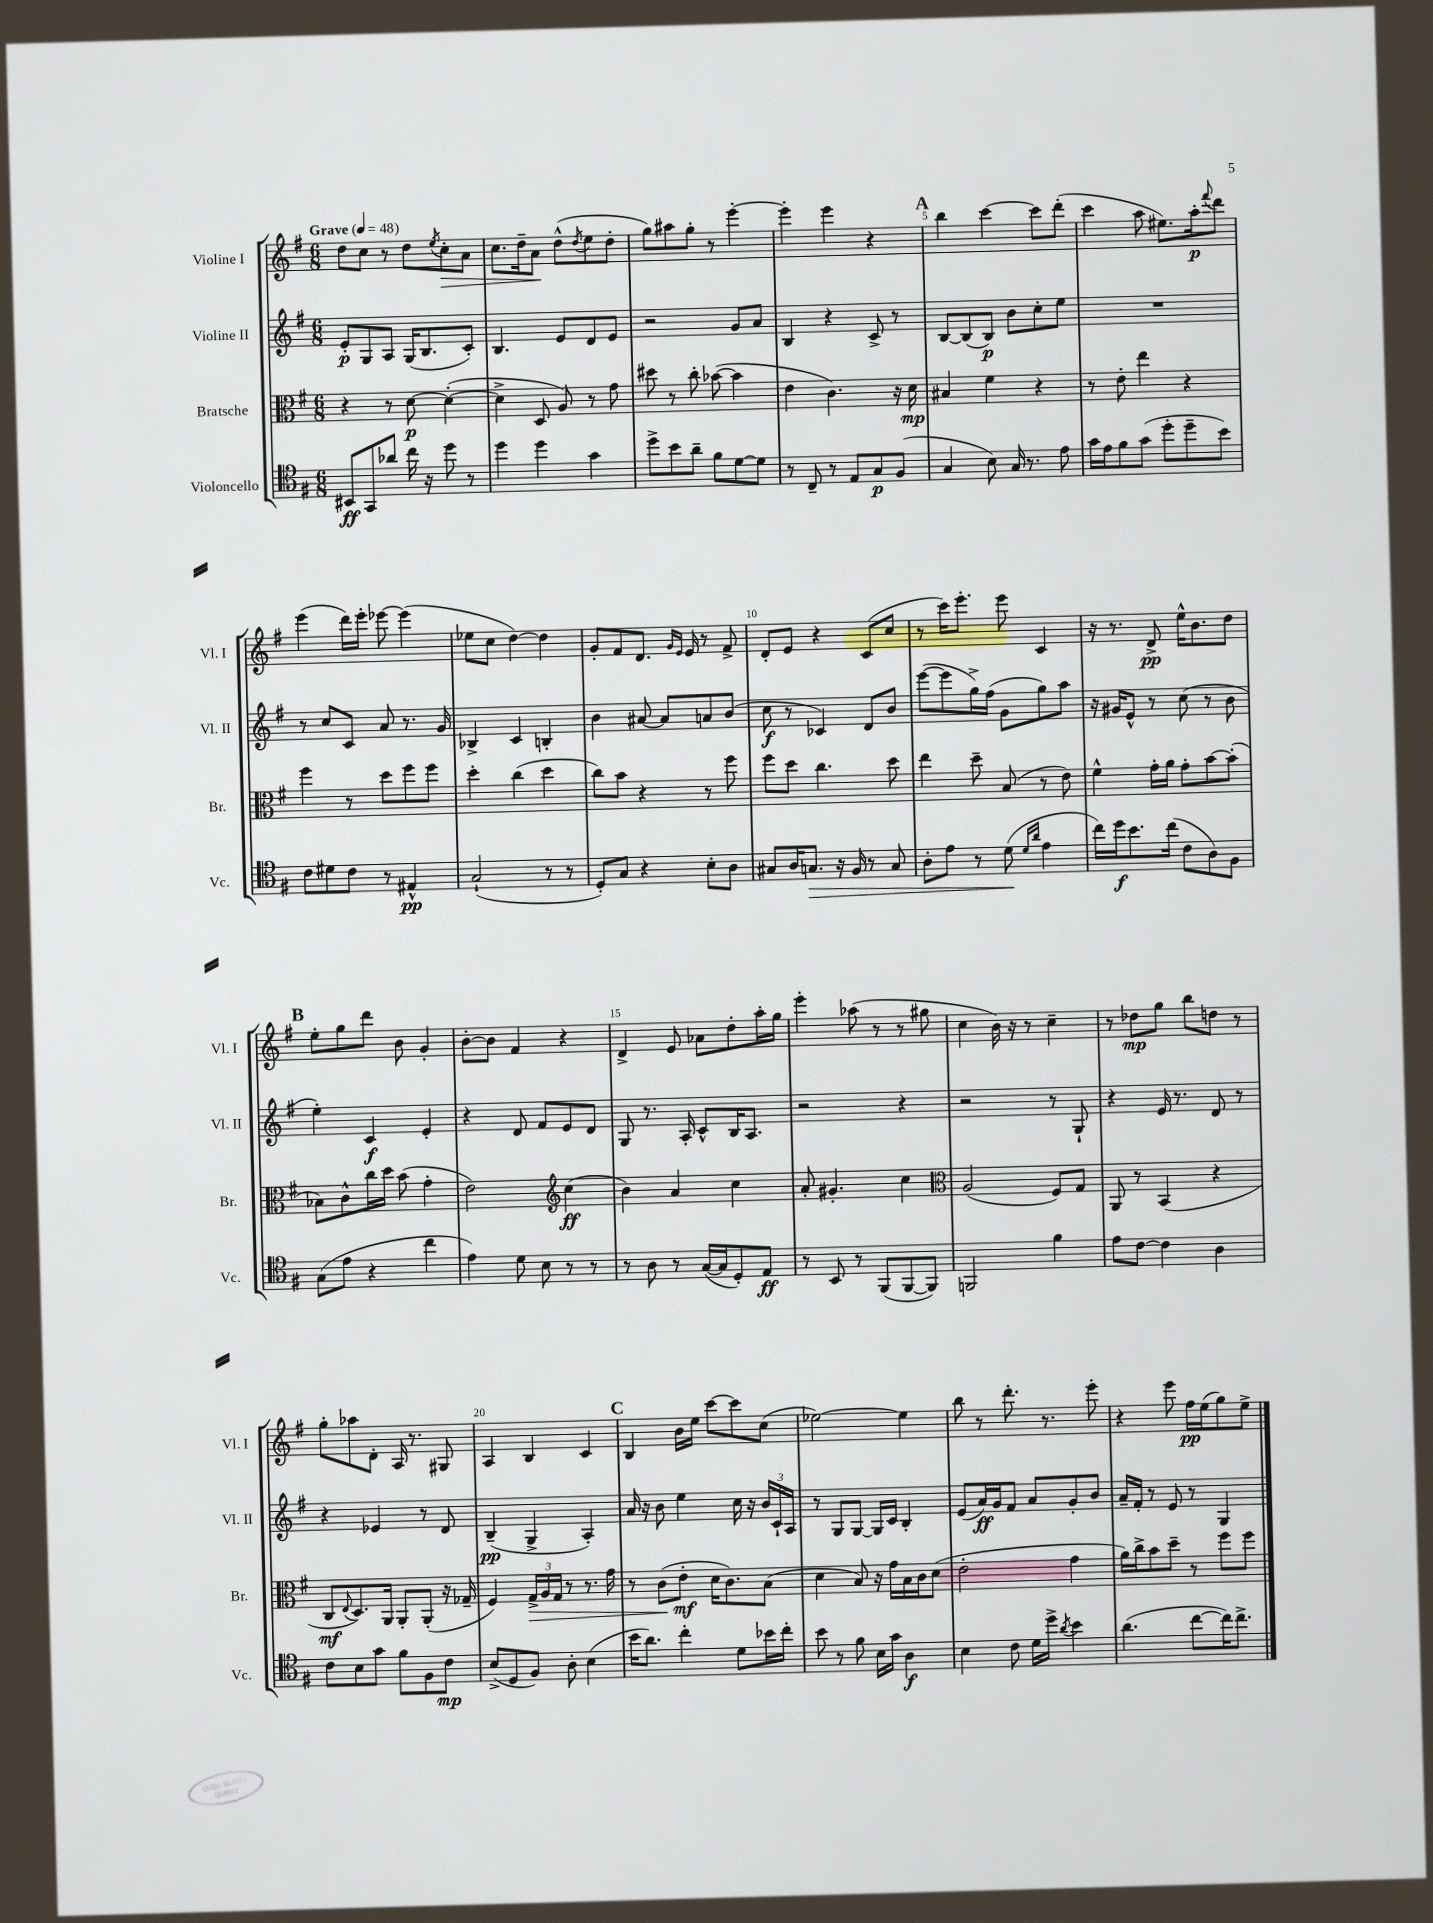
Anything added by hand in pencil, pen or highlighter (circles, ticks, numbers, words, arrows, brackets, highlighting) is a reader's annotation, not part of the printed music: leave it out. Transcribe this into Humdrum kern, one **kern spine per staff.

**kern	**dynam	**kern	**dynam	**kern	**dynam	**kern	**dynam
*part4	*part4	*part3	*part3	*part2	*part2	*part1	*part1
*staff4	*staff4	*staff3	*staff3	*staff2	*staff2	*staff1	*staff1
*I"Violoncello	*	*I"Bratsche	*	*I"Violine II	*	*I"Violine I	*
*I'Vc.	*	*I'Br.	*	*I'Vl. II	*	*I'Vl. I	*
*clefC4	*	*clefC3	*	*clefG2	*	*clefG2	*
*k[f#]	*	*k[f#]	*	*k[f#]	*	*k[f#]	*
*M6/8	*	*M6/8	*	*M6/8	*	*M6/8	*
*MM48	*	*MM48	*	*MM48	*	*MM48	*
=1	=1	=1	=1	=1	=1	=1	=1
!	!	!	!	!	!	!LO:TX:a:B:t=Grave	!
8BB#X/L	ff	4r	.	8e'/L	p	8dd\L	.
8GG/	.	.	.	8G/	.	8cc\J	.
8a-X/J	.	8r	.	8A/J	.	8r	.
16cc\	.	[8d\	p	(16G/KL	.	8dd\L	.
16r	.	.	.	8.B/	.	.	.
.	.	.	.	.	.	8qee/	.
!	!	!	!	!	!	!	!LO:HP:b
8dd\	.	(4d'\_	.	.	.	8cc'\	>
8r	.	.	.	8c'/J)	.	8a\J	.
=2	=2	=2	=2	=2	=2	=2	=2
4dd\	.	4d^\]	.	4.B/	.	8.cc\L	.
.	.	.	.	.	.	16dd~\k	.
4dd\	.	8D/	.	.	.	8a\J	.
.	.	8A/)	.	8e/L	.	(8dd^^\L	]
.	.	.	.	.	.	8qdd/	.
4g\	.	8r	.	8d/	.	8ee\	.
.	.	8g\	.	8e/J	.	8dd'\J	.
=3	=3	=3	=3	=3	=3	=3	=3
8dd^\L	.	8dd#X\	.	2r	.	8gg\L)	.
8b\	.	8r	.	.	.	8aa#X\	.
8a~\J	.	8cc'\	.	.	.	8gg'\J	.
8f#\L	.	([8b-X\	.	.	.	8r	.
[8d\	.	4b-\]	.	8g/L	.	[4eee'\	.
8d\J]	.	.	.	8a/J	.	.	.
=4	=4	=4	=4	=4	=4	=4	=4
8r	.	4e\	.	4B/	.	4eee'\]	.
8C~/	.	.	.	.	.	.	.
8r	.	4.c\)	.	4r	.	4eee\	.
8E/L	.	.	.	.	.	.	.
8G/	p	.	.	8c^/	.	4r	.
(8F#/J	.	16r	.	8r	.	.	.
.	.	16d\	mp	.	.	.	.
!!LO:REH:place=s1:t=A
=5	=5	=5	=5	=5	=5	=5	=5
4G/	.	4B#X/	.	[8B/L	.	4bb\	.
.	.	.	.	(8B/]	.	.	.
8B\)	.	4f#\	.	8B/J)	p	[4ccc\	.
16G/	.	.	.	8b\L	.	.	.
8.r	.	.	.	.	.	.	.
.	.	4r	.	8cc'\	.	8ccc\L]	.
8e\	.	.	.	8ee\J	.	(8ddd'\J	.
=6	=6	=6	=6	=6	=6	=6	=6
16g\LL	.	8r	.	2.r	.	4ccc\	.
16e\J	.	.	.	.	.	.	.
8f#\	.	8e'\	.	.	.	.	.
(8g\J	.	4ee\	.	.	.	8aa\	.
8dd'\L	.	.	.	.	.	8.ee#X\L)	.
8dd~\	.	4r	.	.	.	.	.
.	.	.	.	.	.	16aa'\k	p
.	.	.	.	.	.	8qqfff#/	.
8b\J)	.	.	.	.	.	8ddd\J	.
!!LO:LB:g=z
=7	=7	=7	=7	=7	=7	=7	=7
8c\L	.	4ff#\	.	8r	.	(4eee\	.
8d#X\	.	.	.	8cc/L	.	.	.
8c\J	.	8r	.	8c/J	.	16ddd\LL)	.
.	.	.	.	.	.	16eee'\JJ	.
8r	.	8dd\L	.	8a/	.	[8eee-X\	.
4E#X^^/	pp	8ff#\	.	8.r	.	(4eee-\]	.
.	.	8ff#\J	.	.	.	.	.
.	.	.	.	16g/	.	.	.
=8	=8	=8	=8	=8	=8	=8	=8
(2G`/	.	4dd'\	.	4B-X^/	.	8ee-X\L	.
.	.	.	.	.	.	8cc\J	.
.	.	(4cc\	.	4c/	.	[4dd\)	.
8r	.	4dd\	.	4Bn'/	.	4dd\]	.
8r	.	.	.	.	.	.	.
=9	=9	=9	=9	=9	=9	=9	=9
8D'/L)	.	8cc\L)	.	4b\	.	8g'/L	.
8G/J	.	8b\J	.	.	.	8f#/	.
4r	.	4r	.	[8a#X/	.	8.d/J	.
.	.	.	.	8a#/L]	.	.	.
.	.	.	.	.	.	16qqg/LL	.
.	.	.	.	.	.	16qqe/JJ	.
.	.	.	.	.	.	16e/	.
8B'\L	.	8r	.	8an/	.	8r	.
8A\J	.	8ff#\	.	(8b/J	.	8f#^/	.
=10	=10	=10	=10	=10	=10	=10	=10
8G#X/L	.	8ff#\L	.	8cc\	f	8d'/L	.
16A/K	.	8dd\J	.	8r	.	8e/J	.
!	!LO:HP:b	!	!	!	!	!	!
8.Gn/J	>	.	.	.	.	.	.
.	.	4.cc\	.	4c-X/)	.	4r	.
16r	.	.	.	.	.	.	.
16F#/	.	.	.	.	.	.	.
8r	.	.	.	8d/L	.	(8c/L	.
8G/	.	8dd\	.	8b/J	.	8cc/J	.
=11	=11	=11	=11	=11	=11	=11	=11
8A'\L	.	4ee\	.	([8eee\L	.	8r	.
8e\J	.	.	.	8eee\]	.	16ccc\KL)	.
.	.	.	.	.	.	8.eee'\J	.
8r	.	8dd~\	.	16gg^\L)	.	.	.
.	.	.	.	(16ff#\JJ	.	.	.
(8d\	.	(8B/	.	8g\L	.	8eee\	.
16qqd/LL	.	.	.	.	.	.	.
16qqa/JJ	.	.	.	.	.	.	.
4e\	]	8r	.	8gg\)	.	4c/	.
.	.	8e\)	.	8aa\J	.	.	.
=12	=12	=12	=12	=12	=12	=12	=12
16cc\LL)	.	4f#^^\	.	16r	.	16r	.
16dd\J	f	.	.	16g#X/KL	.	8.r	.
8.b\	.	.	.	8e^^/J	.	.	.
.	.	16g'\LL	.	8r	.	8d^/	pp
(16cc\Jk	.	16a\JJ	.	.	.	.	.
8c\L	.	8g'\L	.	(8cc\	.	16ee^^\KL	.
.	.	.	.	.	.	8.b\	.
8A\)	.	[8b\	.	8r	.	.	.
8F#\J	.	(8b'\J]	.	8b\	.	8dd\J	.
!!LO:LB:g=z
!!LO:REH:place=s1:t=B
=13	=13	=13	=13	=13	=13	=13	=13
(8G\L	.	8B-X\L)	.	4ee'\)	.	8ee'\L	.
8e\J	.	8c^^\	.	.	.	8gg\	.
4r	.	16cc\L	.	4c/	f	8ddd\J	.
.	.	16dd\JJ	.	.	.	.	.
.	.	(8b\	.	.	.	8b\	.
4cc\	.	4g'\	.	4e'/	.	4g'/	.
=14	=14	=14	=14	=14	=14	=14	=14
4e\)	.	2e\)	.	4r	.	[8b'\L	.
.	.	.	.	.	.	8b\J]	.
8d\	.	.	.	8d/	.	4f#/	.
8B\	.	.	.	8f#/L	.	.	.
*	*	*clefG2	*	*	*	*	*
8r	.	(4cc\	ff	8e/	.	4r	.
8r	.	.	.	8d/J	.	.	.
=15	=15	=15	=15	=15	=15	=15	=15
8r	.	4b\)	.	8G/	.	4d^/	.
8A\	.	.	.	8.r	.	.	.
8r	.	4a/	.	.	.	8e/	.
.	.	.	.	16A'/	.	.	.
([16G/LL	.	.	.	8c^^/L	.	8a-X\L	.
16G/J]	.	.	.	.	.	.	.
8D'/)	.	4cc\	.	16B/K	.	8dd'\	.
.	.	.	.	8.A/J	.	.	.
8E/J	ff	.	.	.	.	16aa'\L	.
.	.	.	.	.	.	16gg\JJ	.
=16	=16	=16	=16	=16	=16	=16	=16
8r	.	8a'/	.	2r	.	4eee'\	.
8BB/	.	4.g#X'/	.	.	.	.	.
8r	.	.	.	.	.	(8aa-X\	.
(8FF#/L	.	.	.	.	.	8r	.
[8FF#/	.	4cc\	.	4r	.	8r	.
8FF#/J])	.	.	.	.	.	8gg#X\	.
=17	=17	=17	=17	=17	=17	=17	=17
*	*	*clefC3	*	*	*	*	*
2FFn/	.	(2A/	.	2r	.	4cc\	.
.	.	.	.	.	.	16b\)	.
.	.	.	.	.	.	16r	.
.	.	.	.	.	.	8r	.
4f#\	.	8F#/L)	.	8r	.	4cc~\	.
.	.	8G/J	.	8G`/	.	.	.
=18	=18	=18	=18	=18	=18	=18	=18
8e\L	.	8AA/	.	4r	.	8r	.
[8c\J	.	8r	.	.	.	8dd-X\L	mp
4c\]	.	(4BB/	.	16e/	.	8gg\J	.
.	.	.	.	8.r	.	.	.
.	.	.	.	.	.	8bb\L	.
4A\	.	4r	.	8d/	.	8ddn\J	.
.	.	.	.	8r	.	8r	.
!!LO:LB:g=z
=19	=19	=19	=19	=19	=19	=19	=19
8c\L	.	8C/L	mf	4r	.	8gg'\L	.
.	.	8qqE/	.	.	.	.	.
8B\	.	8.D/)	.	.	.	8aa-X\	.
8g\J	.	.	.	4e-X/	.	8d'\J	.
.	.	16AA/Jk	.	.	.	.	.
8f#\L	.	8AA'/L	.	.	.	16A/	.
.	.	.	.	.	.	8.r	.
8F#\	.	(8AA'/J	.	8r	.	.	.
8c\J	mp	16r	.	8d/	.	8G#X/	.
.	.	16G-X~/	.	.	.	.	.
=20	=20	=20	=20	=20	=20	=20	=20
(8B^/L	.	4F#/)	.	(4B~/	pp	4A/	.
8D/	.	.	.	.	.	.	.
!	!	!	!LO:HP:b	!	!	!	!
8F#/J)	.	24G^/LL	>	4G^/	.	4B/	.
.	.	24A/	.	.	.	.	.
.	.	24G/JJ	.	.	.	.	.
8A'\	.	8r	.	.	.	.	.
(4B\	.	8.r	.	4A'/)	.	4c/	.
.	.	16g\	.	.	.	.	.
!!LO:REH:place=s1:t=C
=21	=21	=21	=21	=21	=21	=21	=21
16b\KL	.	8r	.	16a/	.	4B/	.
8.a\J)	.	.	.	16r	.	.	.
.	.	(8c\L	.	8b\	.	.	.
4cc'\	.	8e'\J	] mf	4ee\	.	16b\LL	.
.	.	.	.	.	.	16ee\JJ	.
.	.	16d\KL	.	.	.	[8ccc\L	.
.	.	8.c\)	.	.	.	.	.
8d\L	.	.	.	16cc\	.	8ccc\]	.
.	.	.	.	16r	.	.	.
16b-X\L	.	(8B\J	.	24b/LL	.	(8cc\J	.
.	.	.	.	24c`/	.	.	.
16cc'\JJ	.	.	.	.	.	.	.
.	.	.	.	24A/JJ	.	.	.
=22	=22	=22	=22	=22	=22	=22	=22
8b\	.	4d\	.	8r	.	[2ee-X\)	.
8r	.	.	.	8G/L	.	.	.
8f#\	.	8B/)	.	[8G/J	.	.	.
16B\LL	.	16r	.	16G/LL]	.	.	.
16g\JJ	.	16g\LL	.	16c/JJ	.	.	.
4A\	f	16B\	.	4B'/	.	4ee-\]	.
.	.	16c\J	.	.	.	.	.
.	.	(8d\J	.	.	.	.	.
=23	=23	=23	=23	=23	=23	=23	=23
4B\	.	2e'\	.	(8e/L	.	8bb\	.
.	.	.	.	16a/L)	ff	8r	.
.	.	.	.	16g/J	.	.	.
8c\	.	.	.	8f#/J	.	8.ddd'\	.
16d\LL	.	.	.	8a/L	.	.	.
16dd^\JJ	.	.	.	.	.	8.r	.
8qa/	.	.	.	.	.	.	.
4b\	.	4g\	.	8g'/	.	.	.
.	.	.	.	8b/J	.	8eee'\	.
=24	=24	=24	=24	=24	=24	=24	=24
(4.a\	.	16a\LL)	.	16a~/LL	.	4r	.
.	.	16cc^\J	.	16f#'/JJ	.	.	.
.	.	8b\	.	8r	.	.	.
.	.	8dd~\J	.	8e/	.	8eee\	.
[8cc\L	.	8r	.	8r	.	16ff#\LL	pp
.	.	.	.	.	.	(16ee\J	.
16cc\K])	.	8ff#\L	.	4G/	.	8gg\)	.
8.cc^\J	.	.	.	.	.	.	.
.	.	8ff#\J	.	.	.	8ee^\J	.
==	==	==	==	==	==	==	==
*-	*-	*-	*-	*-	*-	*-	*-
